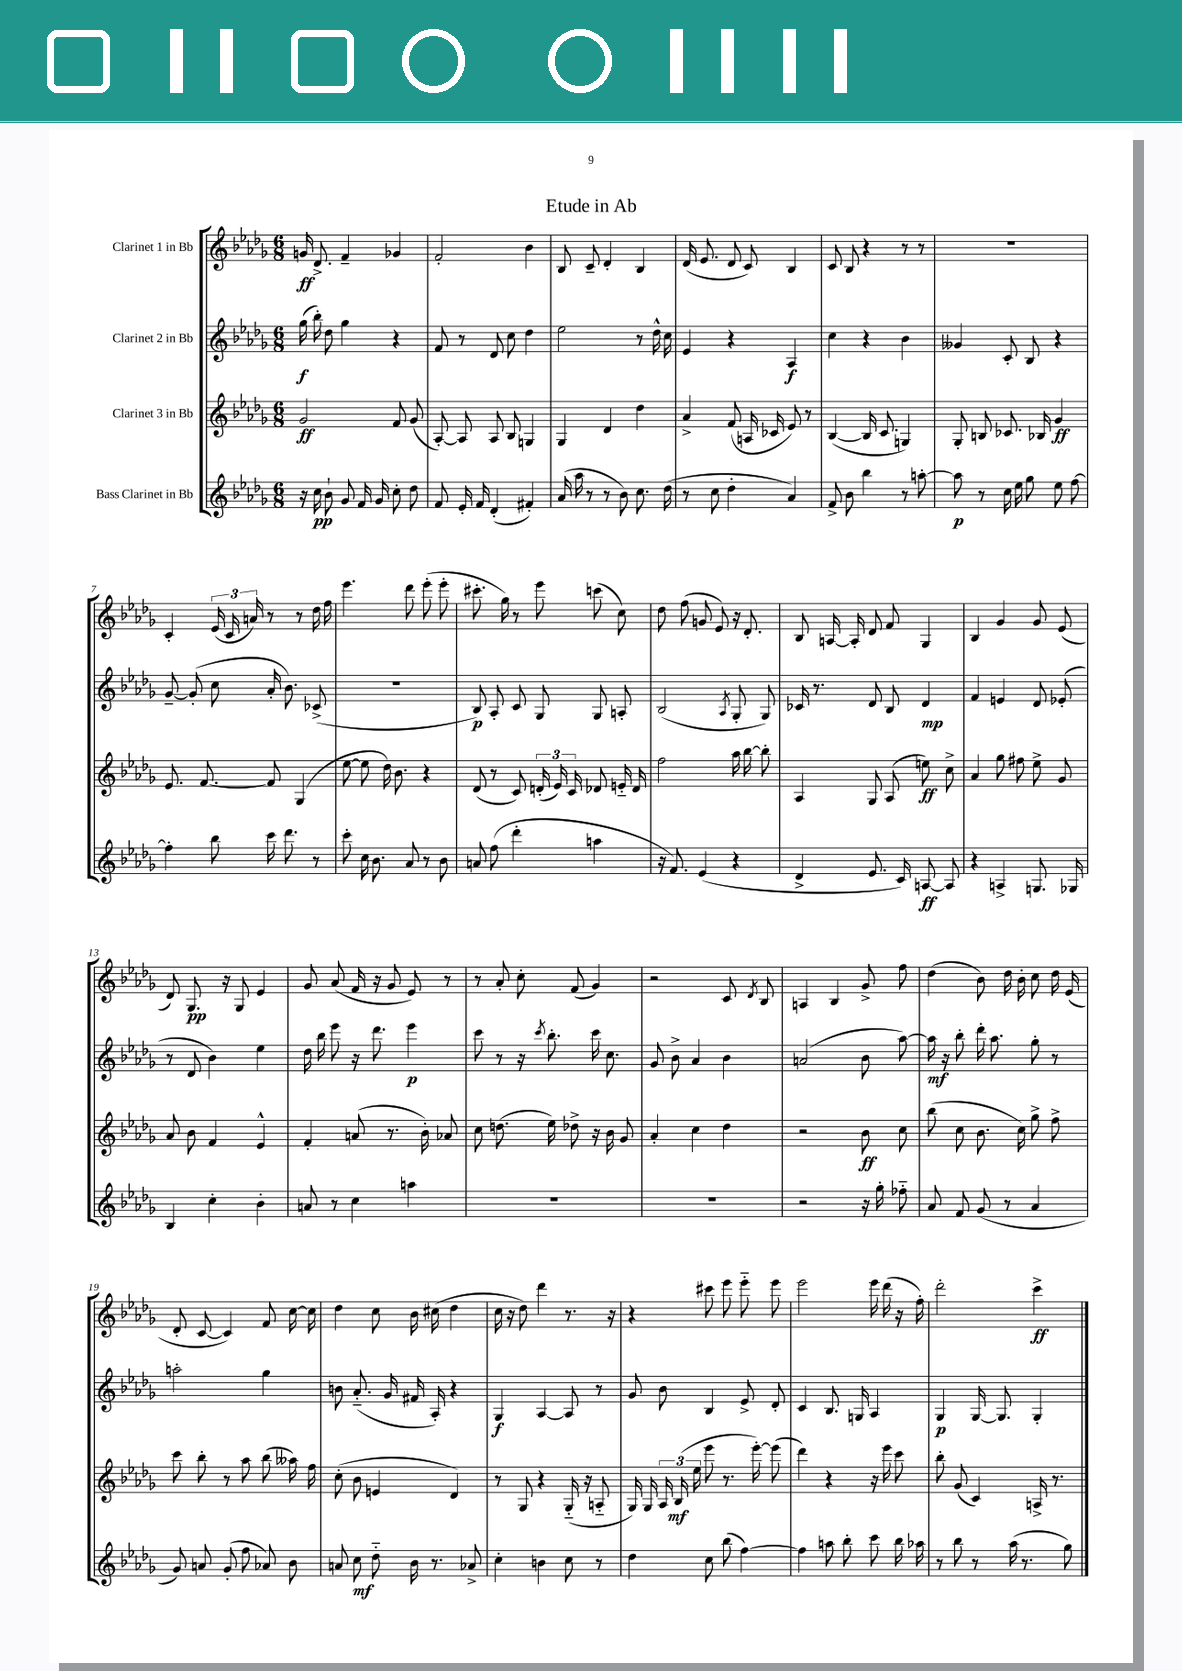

**kern	**kern	**kern	**kern
*staff4	*staff3	*staff2	*staff1
*clefG2	*clefG2	*clefG2	*clefG2
*k[b-e-a-d-g-]	*k[b-e-a-d-g-]	*k[b-e-a-d-g-]	*k[b-e-a-d-g-]
*M6/8	*M6/8	*M6/8	*M6/8
16r	2g-	(16gg-	16g
16cc	.	16bb-')	8.d-^
8b-`	.	8dd-	.
8g-	.	4gg-	4f~
16f	.	.	.
16g-	.	.	.
8cc'	8f	4r	4g-
8dd-	(8g-	.	.
=	=	=	=
8f	[8A-')	8f	2f'
16e-'	8A-]	8r	.
16f	.	.	.
(4d-'	8A-	8d-	.
.	8B-	8cc	.
4f#')	4G	4dd-	4b-
=	=	=	=
(16a-	4G-	2ee-	8B-
16aa-	.	.	.
8r	.	.	8c~
8r	4d-	.	4d-'
8b-)	.	.	.
8.cc	4dd-	8r	4B-
.	.	16dd-^^	.
(16dd-	.	16cc	.
=	=	=	=
8r	4a-^	4e-	(16d-
.	.	.	8.e-
8cc	.	.	.
4dd-'	(8f	4r	8d-
.	16A	.	8c)
.	16c-	.	.
4a-)	8e-)	4A-	4B-
.	8r	.	.
=	=	=	=
8f^	([4B-	4cc	8c
8b-	.	.	8B-
4bb-	16B-]	4r	4r
.	8.c	.	.
8r	4G)	4b-	8r
[8aa'	.	.	8r
=	=	=	=
8aa]	8G-'	4g--	2.r
8r	8B	.	.
16cc	8.c-	8c'	.
16ee-	.	.	.
8gg-	.	8B-	.
.	16B-	.	.
8ee-	4g-	4r	.
[8ff	.	.	.
=	=	=	=
4ff']	8.e-	[8g-~	4c'
.	.	(8g-']	.
.	[8.f	.	.
8bb-	.	8cc	(24e-
.	.	.	24c
.	.	.	24a)
16ccc	8f]	16a-'	8r
8.ddd-	.	8.b-)	.
.	(4G-	.	8r
8r	.	(8c-^	16dd-
.	.	.	16ff
=	=	=	=
8ccc'	[8ee-	2.r	4.eee-
16cc	8ee-]	.	.
8.b-	.	.	.
.	16dd-)	.	.
.	8.b-	.	.
8a-	.	.	8ddd-
8r	4r	.	(8eee-'
8b-	.	.	8eee-'
=	=	=	=
8a	(8d-	8B-)	8.ccc#'
(8ff	8r	8A-'	.
.	.	.	16gg-)
4ddd-'	8c)	8c	8r
.	(24d'	8G-	8eee-
.	24e-)	.	.
.	24c	.	.
4aa	8d-	8G-	(8ccc
.	16e'~	8A'	8cc)
.	16d-	.	.
=	=	=	=
16r	2ff	(2B-	8dd-
8.f)	.	.	.
.	.	.	(8ff
(4e-	.	.	8g
.	.	.	8e-)
.	.	8qA-	.
4r	16aa-	8G-'	16r
.	[16bb-	.	8.d-'
.	8bb-']	8G-)	.
=	=	=	=
4d-^	4A-	16c-	8B-
.	.	8.r	.
.	.	.	[16A
.	.	.	16A']
8.e-	8G-	8d-	8d-
.	(8A-	8B-	8f
16c)	.	.	.
[8A	8ee)	4d-	4G-
8A]	8cc^	.	.
=	=	=	=
4r	4a-	4f	4B-
4A^	8gg-	4e	4g-
.	8ff#	.	.
8.G	8ee-^	8d-	8g-
.	8g-	(8e-'	(8e-
16G-	.	.	.
=	=	=	=
4B-	8a-	8r	8d-)
.	8b-	8d-	8.G-
4cc'	4f	4b-)	.
.	.	.	16r
.	.	.	8G-
4b-'	4e-^^	4ee-	4e-
=	=	=	=
8a	4f'	16dd-	8g-
.	.	16bb-	.
8r	.	8eee-	(8a-
4cc	(8a	16r	16f
.	.	8.ddd-	16r
.	8.r	.	8g-
4aa	.	4eee-	8e-)
.	16b-')	.	.
.	8a-	.	8r
=	=	=	=
2.r	8cc	8ccc	8r
.	(8.dd	8r	8a-'
.	.	16r	8cc'
.	.	8qccc	.
.	16ee-)	8.bb-'	.
.	8dd-^	.	(8f
.	16r	16ccc	4g-)
.	16b-	8.cc	.
.	8g-	.	.
=	=	=	=
2.r	4a-'	8g-	2r
.	.	8b-^	.
.	4cc	4a-	.
.	4dd-	4b-	8c
.	.	.	8qd-
.	.	.	8B-
=	=	=	=
2r	2r	(2a	4A
.	.	.	4B-
16r	8b-	8b-	8g-^
16gg-'	.	.	.
8ff-'~	8cc	[8aa-)	8ff
=	=	=	=
8a-	(8bb-	16aa-]	(4dd-
.	.	16r	.
8f	8cc	8bb-'	.
(8g-	8.b-	16ddd-'	8b-)
.	.	8.aa-	.
8r	.	.	16dd-
.	16cc)	.	16b-'
4a-	8gg-^	8gg-'	8cc
.	8ff^	8r	16dd-
.	.	.	(16e-
=	=	=	=
8g-)	8ccc	2aa'	8d-'
8a	8bb-'	.	[8c
(8g-'	8r	.	4c])
8ff	8aa-	.	.
8a-)	(8bb-	4gg-	8f
8b-	16aa--)	.	[16cc
.	16ff	.	16cc]
=	=	=	=
8a	(8cc'	8b	4dd-
8cc	8b-	(8.a-'~	.
8dd-'~	4e	.	8cc
.	.	16g-	.
16b-	.	16f#	16b-
8.r	.	16A-')	(16cc#
.	4d-)	4r	4dd-
8a-^	.	.	.
=	=	=	=
4cc'	8r	4G-	16cc
.	.	.	16r
.	8G-	.	8dd-)
4b	4r	[4A-	4ddd-
8cc	(16G-'~	8A-]	8.r
.	16r	.	.
8r	8A'~	8r	.
.	.	.	16r
=	=	=	=
4dd-	16G-)	8g-	4r
.	16G-	.	.
.	24A-	8b-	.
.	(24B-	.	.
.	24ee-	.	.
8cc	8eee-	4B-	8ccc#
(8bb-	8.r	.	8eee-
[4ff)	.	8e-^	8eee-'~
.	[16eee-')	.	.
.	(8eee-]	8d-'	8eee-
=	=	=	=
4ff]	4ddd-)	4c	2eee-
8aa	4r	8.B-	.
8bb-'	.	.	.
.	.	16G	.
8ccc	16r	4A-	16eee-
.	16eee-	.	(16ddd-
16bb-	8ccc	.	16r
16aa-	.	.	16ff')
=	=	=	=
8r	8bb-'	4G-	2ddd-'
8bb-	(8g-	.	.
8r	4c)	[16G-	.
.	.	8.G-]	.
(16aa-	.	.	.
8.r	.	.	.
.	16A^	4G-'	4ccc^
.	8.r	.	.
8gg-)	.	.	.
==	==	==	==
*-	*-	*-	*-
